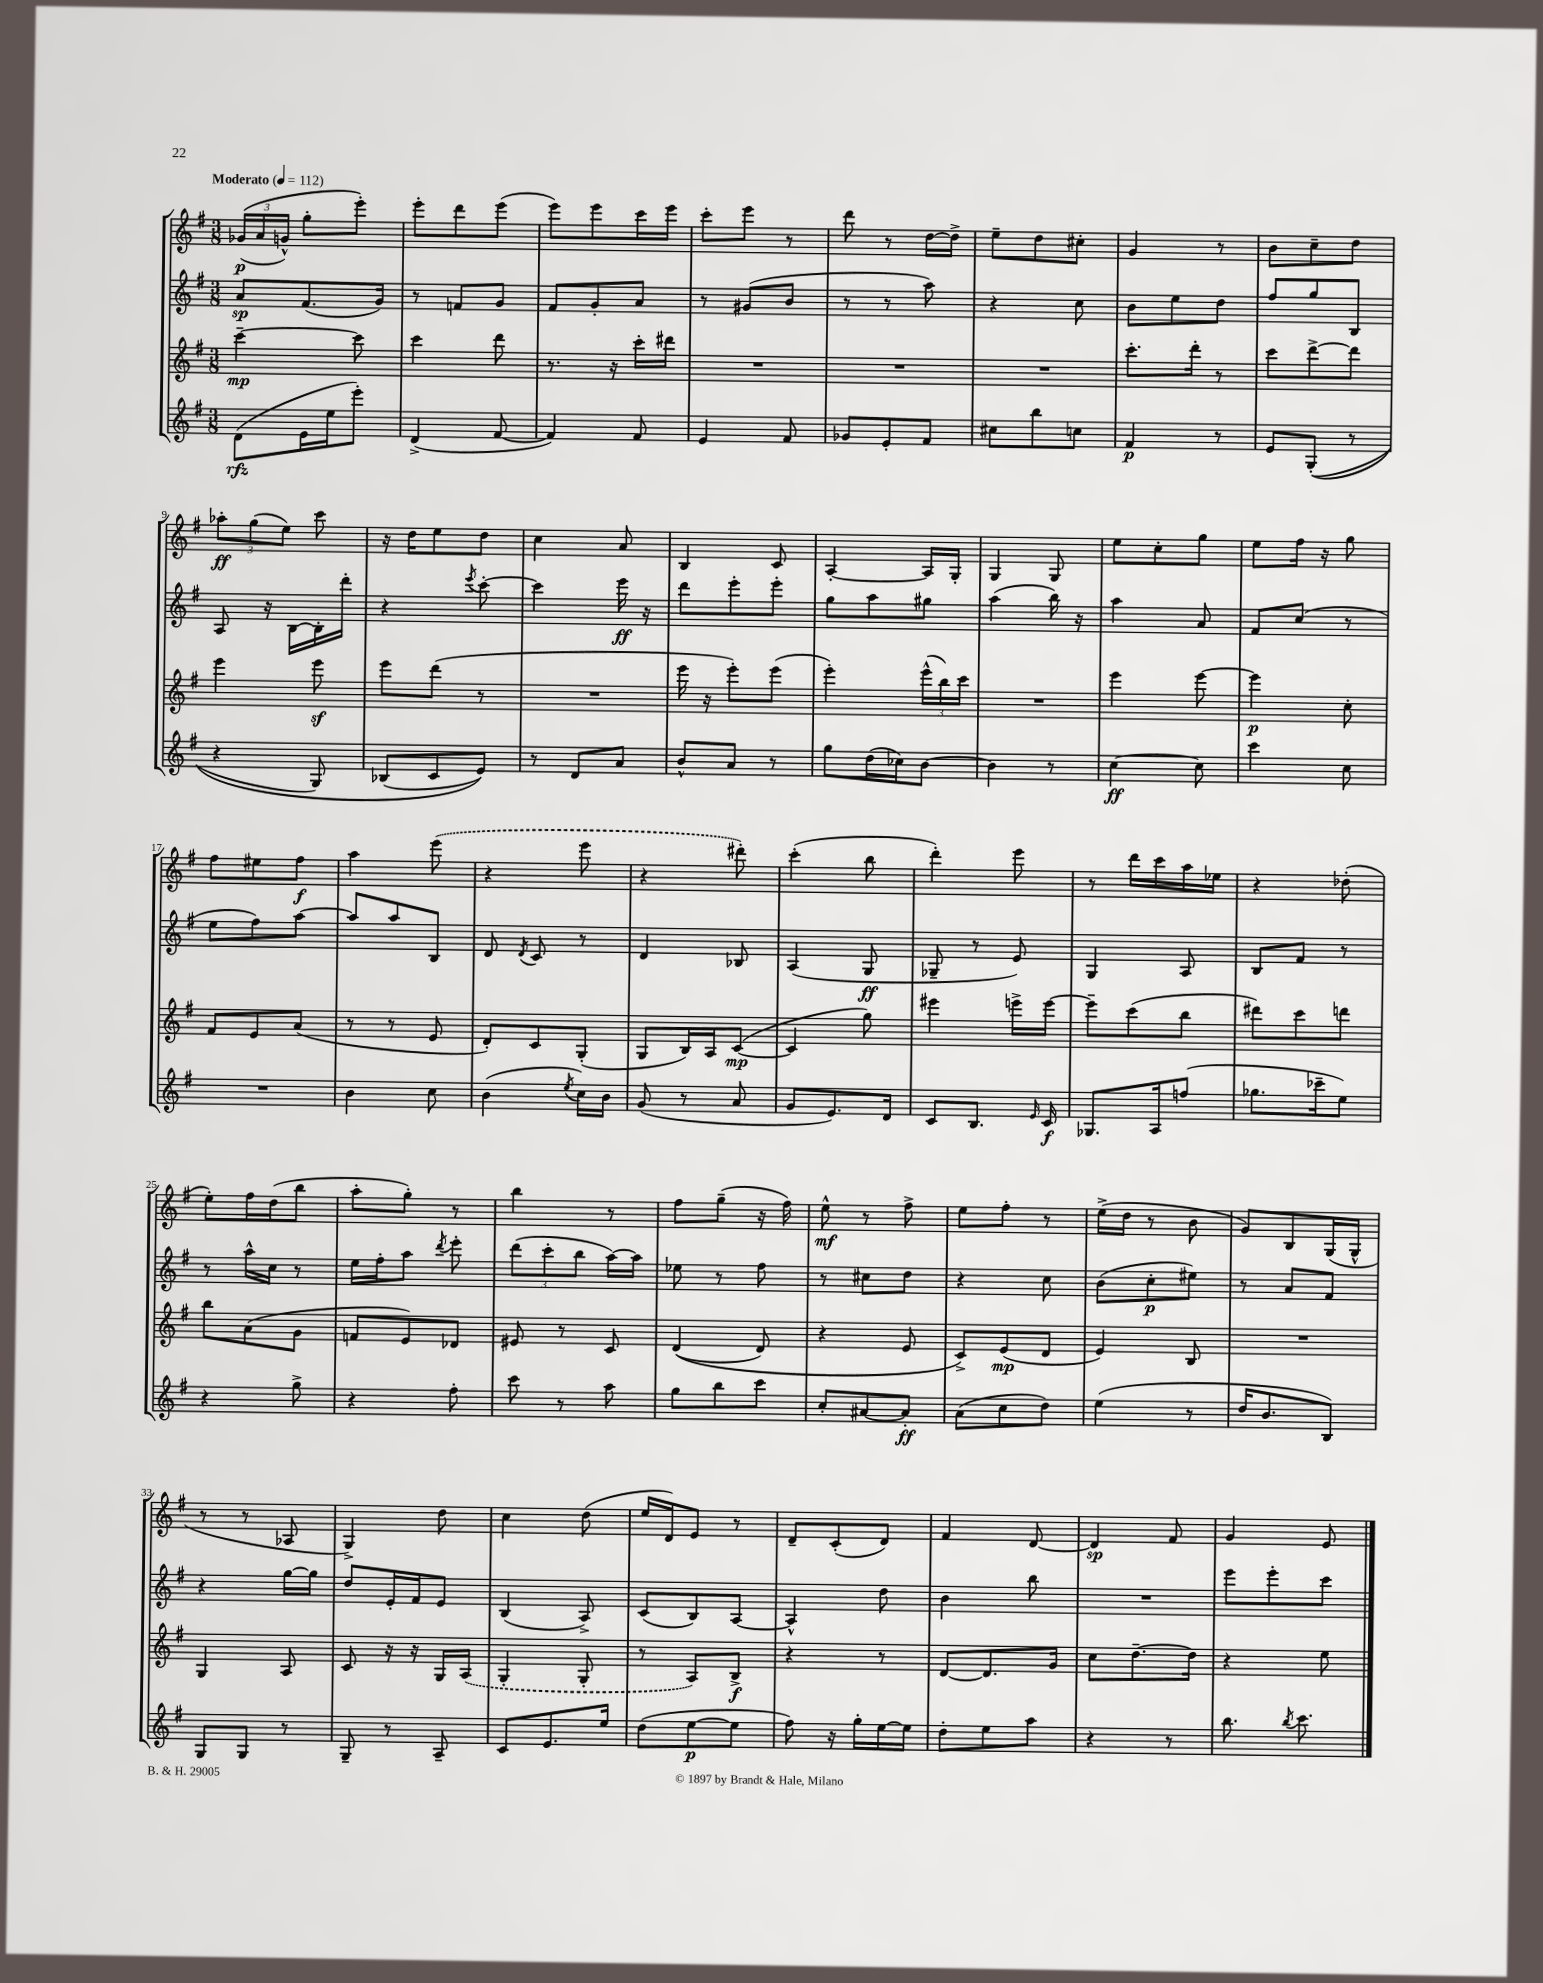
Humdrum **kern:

**kern	**kern	**kern	**kern
*staff4	*staff3	*staff2	*staff1
*clefG2	*clefG2	*clefG2	*clefG2
*k[f#]	*k[f#]	*k[f#]	*k[f#]
*M3/8	*M3/8	*M3/8	*M3/8
*MM112	*MM112	*MM112	*MM112
(8d	[4ccc~	8a	&((24g-
.	.	.	24a
.	.	.	24g^^)
16e	.	(8.f#	8gg'
16ee	.	.	.
8eee')	8ccc]	.	8eee'&)
.	.	16g)	.
=	=	=	=
(4d^	4ccc	8r	8eee'
.	.	8f	8ddd
[8f#	8ddd	8g	(8eee
=	=	=	=
4f#])	8.r	8f#	8eee)
.	.	8g'	8eee
.	16r	.	.
8f#	16ccc'	8a	16ccc
.	16ddd#	.	16eee
=	=	=	=
4e	4.r	8r	8ccc'
.	.	(8g#	8eee
8f#	.	8b	8r
=	=	=	=
8g-	4.r	8r	8ddd
8e'	.	8r	8r
8f#	.	8aa)	[16dd
.	.	.	16dd^]
=	=	=	=
8cc#	4.r	4r	8ee~
8bb	.	.	8dd
8cc	.	8cc	8cc#'
=	=	=	=
4f#	8.ccc'	8b	4g
.	.	8ee	.
.	16ddd'	.	.
8r	8r	8dd	8r
=	=	=	=
8e	8ccc	8ff#	8b
&((8G'	[8ddd^	8gg	8cc~
8r	8ddd]	8B	8dd
=	=	=	=
4r	4eee	8A	12aa-'
.	.	.	(12gg
.	.	16r	.
.	.	.	12ee)
.	.	[16B	.
8G)	8eee	16B']	8ccc
.	.	16ddd'	.
=	=	=	=
(8B-	8eee	4r	16r
.	.	.	16dd
8c	(8ddd	.	8ee
.	.	8qeee	.
8e)&)	8r	[8ccc'	8dd
=	=	=	=
8r	4.r	4ccc]	4cc
8d	.	.	.
8a	.	16eee	8a
.	.	16r	.
=	=	=	=
8b^^	16eee	8ddd	4B
.	16r	.	.
8a	8eee')	8eee'	.
8r	(8eee	8eee'	8c
=	=	=	=
8gg	4eee')	8gg	[4A'
(16dd	.	8aa	.
16cc-)	.	.	.
[8b	(24eee^^	8gg#	16A]
.	24bb)	.	.
.	.	.	16G'
.	24ccc	.	.
=	=	=	=
4b]	4.r	(4aa	4G
8r	.	16bb)	8G
.	.	16r	.
=	=	=	=
[4cc	4eee	4aa	8ee
.	.	.	8cc'
8cc]	[8eee	8a	8gg
=	=	=	=
4ccc	4eee]	8f#	8ee
.	.	(8cc	16ff#
.	.	.	16r
8cc	8cc'	8r	8gg
=	=	=	=
4.r	8f#	8ee	8ff#
.	8e	8ff#)	8ee#
.	(8a	[8aa	8ff#
=	=	=	=
4b	8r	8aa]	4aa
.	8r	8aa	.
8cc	8e	8B	(8eee
=	=	=	=
(4b	8d')	8d	4r
.	.	8qd	.
.	8c	8c	.
8qee	.	.	.
16cc)	(8G'	8r	8eee
16b	.	.	.
=	=	=	=
(8g	8G	4d	4r
8r	16B)	.	.
.	16A	.	.
8a	([8c	8B-	8ddd#')
=	=	=	=
8g	4c]	(4A	(4ccc'
8.e)	.	.	.
.	8gg)	8G	8bb
16d	.	.	.
=	=	=	=
8c	4eee#	8G-~	4ddd')
8.B	.	8r	.
.	16eee^	8e)	8eee
16qqe	.	.	.
16c	[16eee	.	.
=	=	=	=
8.G-	8eee~]	4G	8r
.	(8ccc	.	16ddd
16A	.	.	16ccc
(8ff	8bb	8A	16aa
.	.	.	16ee-
=	=	=	=
8.gg-	8ddd#)	8B	4r
.	8ccc	8f#	.
16ccc-~	.	.	.
8ee)	8ddd	8r	(8dd-'
=	=	=	=
4r	8bb	8r	8ee')
.	(8a	16aa^^	16ff#
.	.	16cc	(16dd
8gg^	8g	8r	8bb
=	=	=	=
4r	8f	16ee	8aa'
.	.	16ff#'	.
.	8e)	8aa	8gg')
.	.	8qddd	.
8ff#'	8d-	8eee'	8r
=	=	=	=
8ccc	8e#	(12ddd	4bb
.	.	12ccc'	.
8r	8r	.	.
.	.	12bb	.
8aa	8c	[16aa)	8r
.	.	16aa]	.
=	=	=	=
8gg	&((4d	8ee-	8ff#
8bb	.	8r	(8gg~
8ccc	8d)	8ff#	16r
.	.	.	16ff#)
=	=	=	=
8cc'	4r	8r	8ee^^
[8a#	.	8cc#	8r
8a#']	8e	8dd	8ff#^
=	=	=	=
(8a	8c^&)	4r	8ee
8cc	(8e	.	8ff#'
8dd)	8d	8cc	8r
=	=	=	=
(4ee	4e)	(8b	(16ee^
.	.	.	16dd
.	.	8cc'	8r
8r	8B	8ee#)	8b
=	=	=	=
16dd	4.r	8r	8g)
8.b	.	.	.
.	.	8a	8B
8B)	.	8f#	(16G
.	.	.	16G^^
=	=	=	=
8G	4G	4r	8r
8G	.	.	8r
8r	8A	[16gg	8A-
.	.	16gg]	.
=	=	=	=
8G~	8c	8dd	4G^)
8r	16r	16e'	.
.	16r	16f#	.
8A~	16G	8e	8dd
.	(16A	.	.
=	=	=	=
8c	4G'	(4B	4cc
8.e	.	.	.
.	8G'	8A^)	(8dd
16ee	.	.	.
=	=	=	=
(8dd	8r	(8c	16ee
.	.	.	16d)
[8ee	8A)	8B)	8e
8ee]	8B^	[8A	8r
=	=	=	=
8ff#)	4r	4A^^]	8d~
16r	.	.	(8c'
16gg'	.	.	.
[16ee	8r	8dd	8d)
16ee]	.	.	.
=	=	=	=
8dd'	[8d	4b	4f#
8ee	8.d]	.	.
8aa	.	8bb	[8d
.	16g	.	.
=	=	=	=
4r	8cc	4.r	4d]
.	[8.dd~	.	.
8r	.	.	8f#
.	16dd]	.	.
=	=	=	=
8.bb	4r	8eee	4g
.	.	8eee'	.
8qbb	.	.	.
8.ccc	.	.	.
.	8ee	8ccc	8e
==	==	==	==
*-	*-	*-	*-
